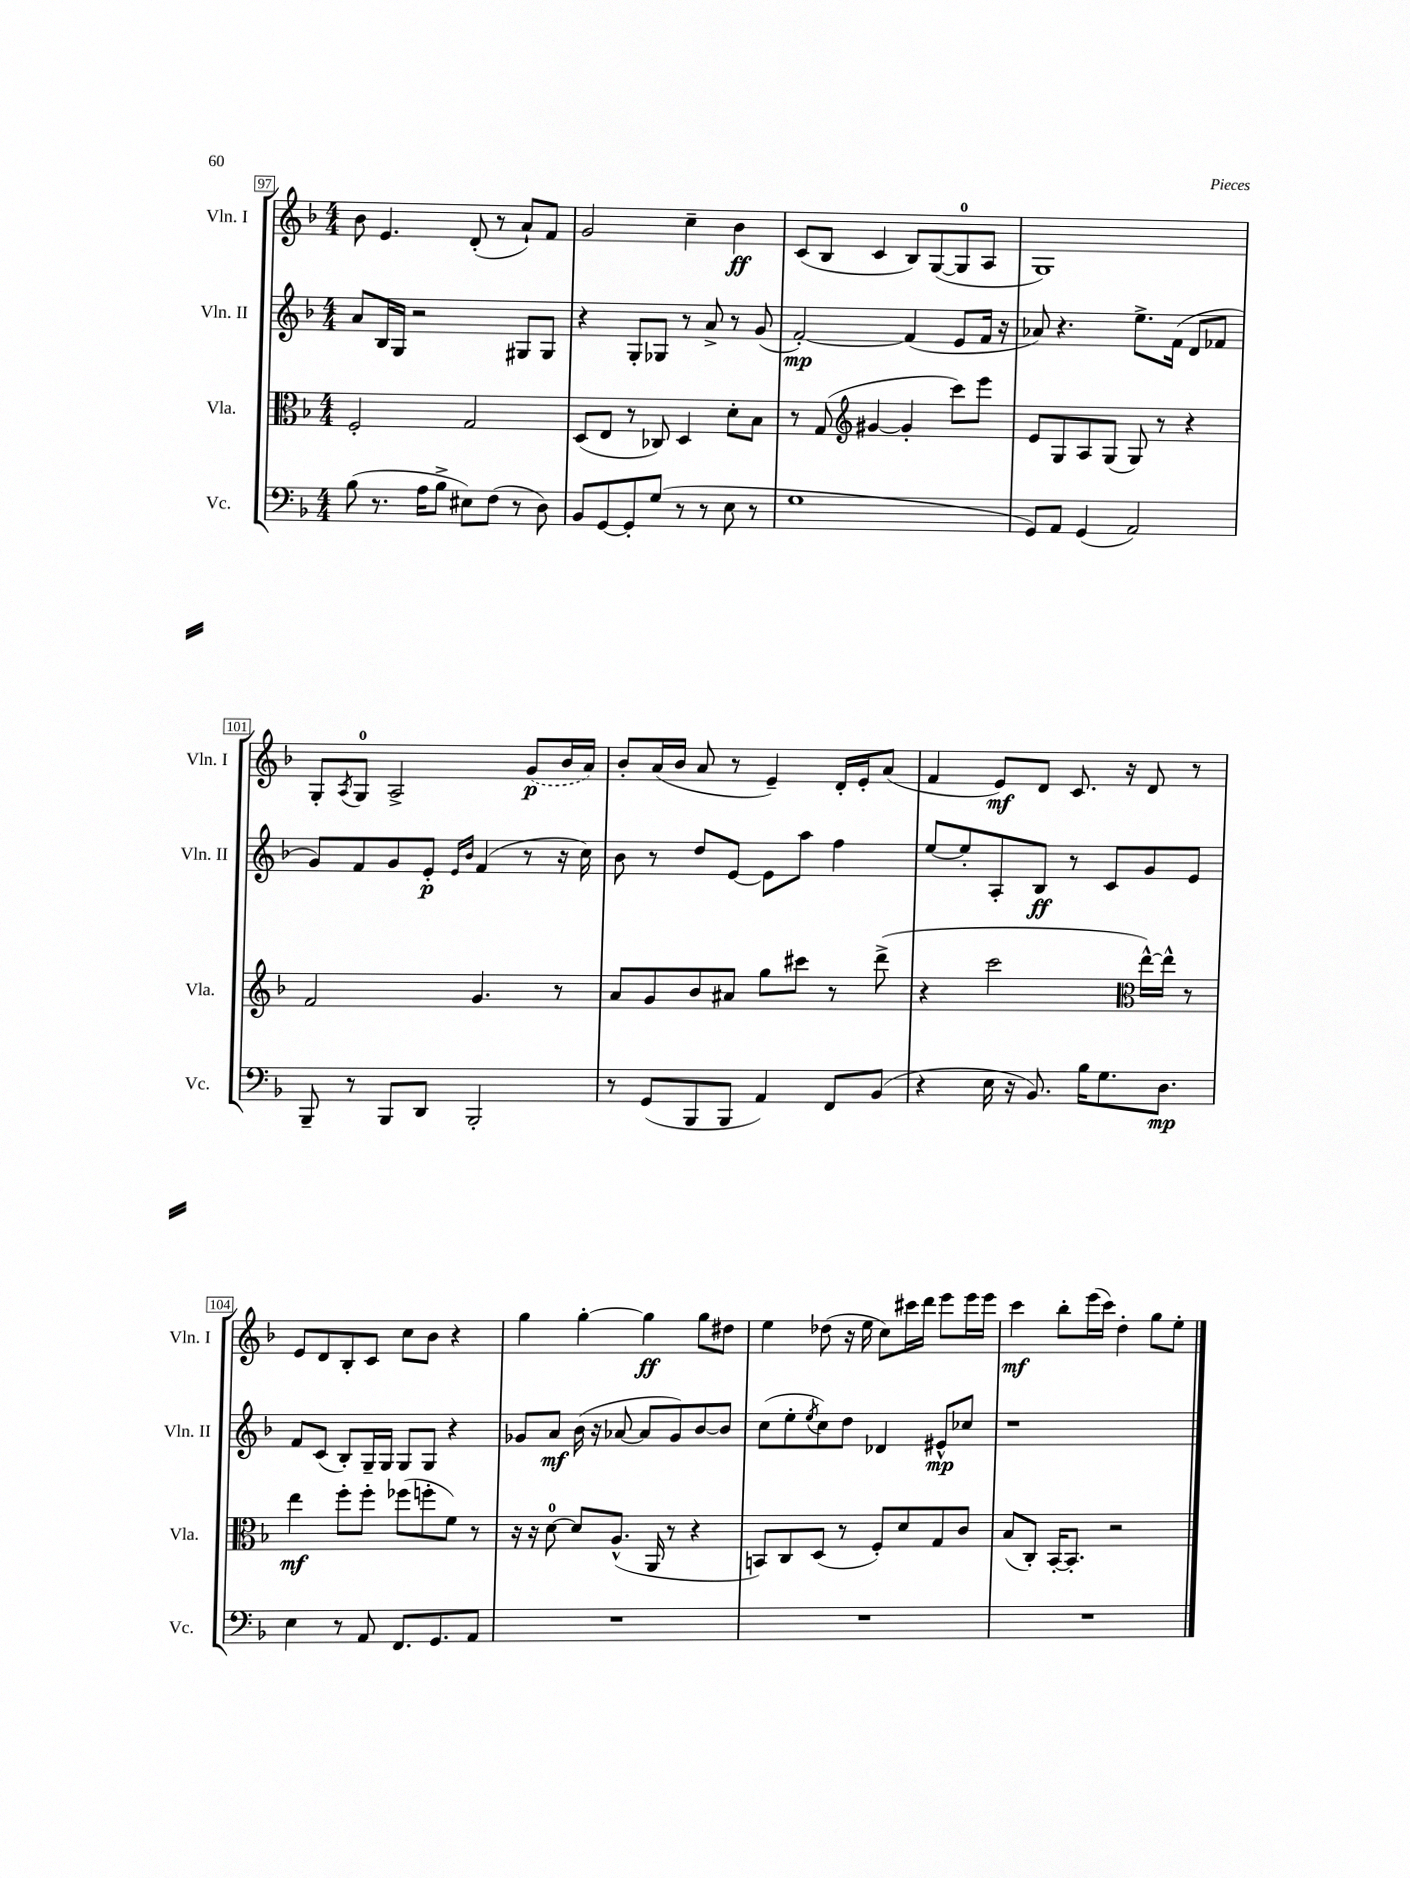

**kern	**dynam	**kern	**dynam	**kern	**dynam	**kern	**dynam
*part4	*part4	*part3	*part3	*part2	*part2	*part1	*part1
*staff4	*staff4	*staff3	*staff3	*staff2	*staff2	*staff1	*staff1
*I"Vc.	*	*I"Vla.	*	*I"Vln. II	*	*I"Vln. I	*
*I'Vc.	*	*I'Vla.	*	*I'Vln. II	*	*I'Vln. I	*
*clefF4	*	*clefC3	*	*clefG2	*	*clefG2	*
*k[b-]	*	*k[b-]	*	*k[b-]	*	*k[b-]	*
*M4/4	*	*M4/4	*	*M4/4	*	*M4/4	*
=97	=97	=97	=97	=97	=97	=97	=97
(8B-\	.	2F'/	.	8a/L	.	8b-\	.
8.r	.	.	.	16B-/L	.	4.e/	.
.	.	.	.	16G/JJ	.	.	.
.	.	.	.	2r	.	.	.
16A\KL	.	.	.	.	.	.	.
8B-^\J	.	.	.	.	.	.	.
8E#X\L)	.	2G/	.	.	.	(8d'/	.
(8F\J	.	.	.	.	.	8r	.
8r	.	.	.	8G#X/L	.	8a`/L)	.
8D\)	.	.	.	8G#/J	.	8f/J	.
=98	=98	=98	=98	=98	=98	=98	=98
8BB-/L	.	(8D/L	.	4r	.	2g/	.
[8GG/	.	8E/J	.	.	.	.	.
8GG'/]	.	8r	.	8G'/L	.	.	.
(8G/J	.	8C-X/)	.	8G-X/J	.	.	.
8r	.	4D/	.	8r	.	4cc~\	.
8r	.	.	.	8a^/	.	.	.
8E\	.	8d'\L	.	8r	.	4b-\	ff
8r	.	8B-\J	.	(8g/	.	.	.
=99	=99	=99	=99	=99	=99	=99	=99
1G	.	8r	.	[2f'/)	mp	(8c/L	.
.	.	(8G/	.	.	.	8B-/J	.
*	*	*clefG2	*	*	*	*	*
.	.	[4g#X/	.	.	.	4c/	.
.	.	4g#'/]	.	(4f/]	.	8B-/L)	.
.	.	.	.	.	.	([8G/	.
.	.	8ccc\L)	.	8e/L	.	8G/]	.
.	.	8eee\J	.	16f/Jk	.	8A/J	.
.	.	.	.	16r	.	.	.
=100	=100	=100	=100	=100	=100	=100	=100
8GG/L)	.	8e/L	.	8a-X/)	.	1G)	.
8AA/J	.	8G/	.	4.r	.	.	.
(4GG/	.	8A/	.	.	.	.	.
.	.	(8G/J	.	.	.	.	.
2AA/)	.	8G/)	.	8.ee^\L	.	.	.
.	.	8r	.	.	.	.	.
.	.	.	.	(16f\Jk	.	.	.
.	.	4r	.	8d/L	.	.	.
.	.	.	.	8f-X/J	.	.	.
!!LO:LB:g=z
=101	=101	=101	=101	=101	=101	=101	=101
8BBB-~/	.	2f/	.	8g/L)	.	8G'/L	.
.	.	.	.	.	.	8qA/	.
8r	.	.	.	8f/	.	8G/J	.
8BBB-/L	.	.	.	8g/	.	2A^/	.
8DD/J	.	.	.	8e'/J	p	.	.
.	.	.	.	16qqe/LL	.	.	.
.	.	.	.	16qqb-/JJ	.	.	.
2BBB-'/	.	4.g/	.	(4f/	.	.	.
.	.	.	.	8r	.	(8g/L	p
.	.	8r	.	16r	.	16b-/L	.
.	.	.	.	16cc\)	.	16a/JJ)	.
=102	=102	=102	=102	=102	=102	=102	=102
8r	.	8a/L	.	8b-\	.	8b-'/L	.
(8GG/L	.	8g/	.	8r	.	(16a/L	.
.	.	.	.	.	.	16b-/JJ	.
8BBB-/	.	8b-/	.	8dd/L	.	8a/	.
8BBB-/J	.	8a#X/J	.	[8e/J	.	8r	.
4AA/)	.	8gg\L	.	8e\L]	.	4e~/)	.
.	.	8ccc#X\J	.	8aa\J	.	.	.
8FF/L	.	8r	.	4ff\	.	16d'/LL	.
.	.	.	.	.	.	16e'/J	.
(8BB-/J	.	(8ddd^\	.	.	.	(8a/J	.
=103	=103	=103	=103	=103	=103	=103	=103
4r	.	4r	.	[8ee/L	.	4f/	.
.	.	.	.	8ee'/]	.	.	.
16E\	.	2ccc\	.	8A'/	.	8e/L)	mf
16r	.	.	.	.	.	.	.
8.BB-/)	.	.	.	8B-/J	ff	8d/J	.
.	.	.	.	8r	.	8.c/	.
16B-\KL	.	.	.	.	.	.	.
8.G\	.	.	.	8c/L	.	.	.
.	.	.	.	.	.	16r	.
*	*	*clefC3	*	*	*	*	*
.	.	[16ee^^\LL)	.	8g/	.	8d/	.
8.D\J	mp	16ee^^\JJ]	.	.	.	.	.
.	.	8r	.	8e/J	.	8r	.
!!LO:LB:g=z
=104	=104	=104	=104	=104	=104	=104	=104
4E\	.	4ee\	mf	8f/L	.	8e/L	.
.	.	.	.	(8c/J	.	8d/	.
8r	.	8ff'\L	.	8B-'/L)	.	8B-'/	.
8AA/	.	8ff'\J	.	16G~/L	.	8c/J	.
.	.	.	.	16G/JJ	.	.	.
8.FF/L	.	(8ff-X\L	.	8G/L	.	8cc\L	.
.	.	8ffn'\	.	8G/J	.	8b-\J	.
8.GG/	.	.	.	.	.	.	.
.	.	8f\J)	.	4r	.	4r	.
8AA/J	.	8r	.	.	.	.	.
=105	=105	=105	=105	=105	=105	=105	=105
1r	.	16r	.	8g-X/L	.	4gg\	.
.	.	16r	.	.	.	.	.
.	.	[8d\	.	8a/J	mf	.	.
.	.	8d/L]	.	(16b-\	.	[4gg'\	.
.	.	.	.	16r	.	.	.
.	.	(8.A^^/J	.	[8a-X/	.	.	.
.	.	.	.	8a-/L]	.	4gg\]	ff
.	.	16AA/	.	.	.	.	.
.	.	8r	.	8g-/)	.	.	.
.	.	4r	.	[8b-/	.	8gg\L	.
.	.	.	.	8b-/J]	.	8dd#X\J	.
=106	=106	=106	=106	=106	=106	=106	=106
1r	.	8BBn/L)	.	(8cc\L	.	4ee\	.
.	.	8C/	.	8ee'\	.	.	.
.	.	.	.	8qee/	.	.	.
.	.	(8D/J	.	8cc\)	.	(8dd-X\	.
.	.	8r	.	8dd\J	.	16r	.
.	.	.	.	.	.	16ee\	.
.	.	8F'/L)	.	4d-X/	.	8cc\L)	.
.	.	8d/	.	.	.	16ccc#X\L	.
.	.	.	.	.	.	16ddd\JJ	.
.	.	8G/	.	8e#X^^/L	mp	8eee\L	.
.	.	8c/J	.	8cc-X/J	.	16eee\L	.
.	.	.	.	.	.	16eee\JJ	.
=107	=107	=107	=107	=107	=107	=107	=107
1r	.	(8B-/L	.	1r	.	4ccc\	mf
.	.	8C'/J)	.	.	.	.	.
.	.	[16BB-'/KL	.	.	.	8bb-'\L	.
.	.	8.BB-'/J]	.	.	.	.	.
.	.	.	.	.	.	(16eee\L	.
.	.	.	.	.	.	16ccc\JJ)	.
.	.	2r	.	.	.	4dd'\	.
.	.	.	.	.	.	8gg\L	.
.	.	.	.	.	.	8ee'\J	.
==	==	==	==	==	==	==	==
*-	*-	*-	*-	*-	*-	*-	*-
